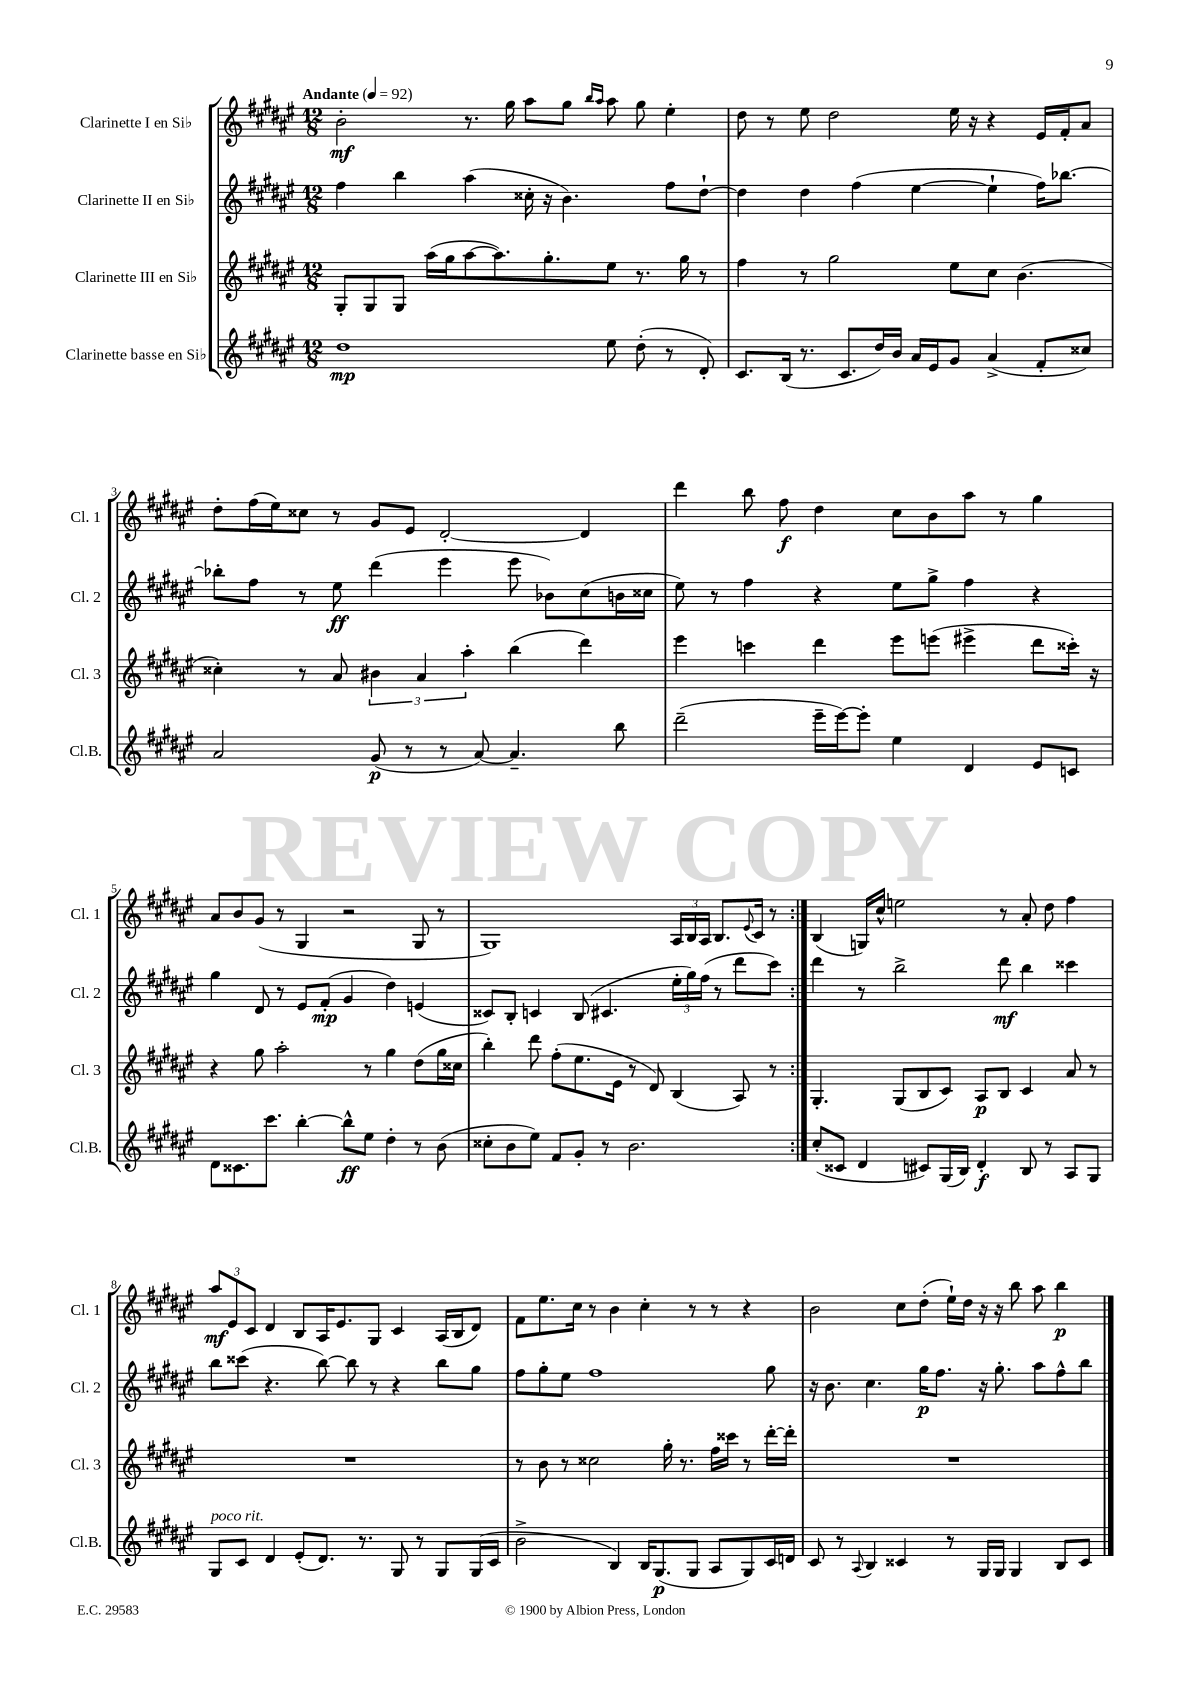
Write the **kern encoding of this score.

**kern	**dynam	**kern	**dynam	**kern	**dynam	**kern	**dynam
*part4	*part4	*part3	*part3	*part2	*part2	*part1	*part1
*staff4	*staff4	*staff3	*staff3	*staff2	*staff2	*staff1	*staff1
*I"Clarinette basse en Si♭	*	*I"Clarinette III en Si♭	*	*I"Clarinette II en Si♭	*	*I"Clarinette I en Si♭	*
*I'Cl.B.	*	*I'Cl. 3	*	*I'Cl. 2	*	*I'Cl. 1	*
*clefG2	*	*clefG2	*	*clefG2	*	*clefG2	*
*k[f#c#g#d#a#e#]	*	*k[f#c#g#d#a#e#]	*	*k[f#c#g#d#a#e#]	*	*k[f#c#g#d#a#e#]	*
*M12/8	*	*M12/8	*	*M12/8	*	*M12/8	*
*MM92	*	*MM92	*	*MM92	*	*MM92	*
=1	=1	=1	=1	=1	=1	=1	=1
!	!	!	!	!	!	!LO:TX:a:B:t=Andante	!
1dd#	mp	8G#'/L	.	4ff#\	.	2b'\	mf
.	.	8G#/	.	.	.	.	.
.	.	8G#/J	.	4bb\	.	.	.
.	.	(16aa#\LL	.	.	.	.	.
.	.	16gg#\J	.	.	.	.	.
.	.	[8aa#\	.	(4aa#\	.	8.r	.
.	.	8.aa#\])	.	.	.	.	.
.	.	.	.	.	.	16gg#\	.
.	.	.	.	16cc##X'\	.	8aa#\L	.
.	.	8.gg#'\	.	16r	.	.	.
.	.	.	.	4.b\)	.	8gg#\J	.
.	.	.	.	.	.	16qqbb/LL	.
.	.	.	.	.	.	16qqaa#/JJ	.
8ee#\	.	8ee#\J	.	.	.	8aa#\	.
(8dd#'\	.	8.r	.	.	.	8gg#\	.
8r	.	.	.	8ff#\L	.	4ee#'\	.
.	.	16gg#\	.	.	.	.	.
8d#'/)	.	8r	.	[8dd#`\J	.	.	.
=2	=2	=2	=2	=2	=2	=2	=2
8.c#/L	.	4ff#\	.	4dd#\]	.	8dd#\	.
.	.	.	.	.	.	8r	.
(16B/Jk	.	.	.	.	.	.	.
8.r	.	8r	.	4dd#\	.	8ee#\	.
.	.	2gg#\	.	.	.	2dd#\	.
8.c#/L	.	.	.	.	.	.	.
.	.	.	.	(4ff#\	.	.	.
16dd#/L)	.	.	.	.	.	.	.
16b/JJ	.	.	.	.	.	.	.
16a#/LL	.	.	.	[4ee#\	.	.	.
16e#/J	.	.	.	.	.	.	.
8g#/J	.	8ee#\L	.	.	.	16ee#\	.
.	.	.	.	.	.	16r	.
(4a#^/	.	8cc#\J	.	4ee#`\]	.	4r	.
.	.	(4.b\	.	.	.	.	.
8f#'/L	.	.	.	16ff#\KL)	.	16e#/LL	.
.	.	.	.	[8.bb-X\J	.	16f#'/J	.
8cc##X/J)	.	.	.	.	.	8a#/J	.
!!LO:LB:g=z
=3	=3	=3	=3	=3	=3	=3	=3
2a#/	.	4cc##X'\)	.	8bb-X'\L]	.	8dd#'\L	.
.	.	.	.	8ff#\J	.	(16ff#\L	.
.	.	.	.	.	.	16ee#\J)	.
.	.	8r	.	8r	.	8cc##X\J	.
.	.	8a#/	.	8ee#\	ff	8r	.
(8g#/	p	6b#X\	.	(4ddd#\	.	8g#/L	.
8r	.	.	.	.	.	8e#/J	.
.	.	6a#/	.	.	.	.	.
8r	.	.	.	4eee#\	.	[2d#'/	.
.	.	6aa#'\	.	.	.	.	.
[8a#/)	.	.	.	.	.	.	.
4.a#~/]	.	(4bb\	.	8eee#\	.	.	.
.	.	.	.	8b-X\L)	.	.	.
.	.	4ddd#\)	.	(8cc#\	.	4d#/]	.
8bb\	.	.	.	16bn\L	.	.	.
.	.	.	.	16cc##X\JJ	.	.	.
=4	=4	=4	=4	=4	=4	=4	=4
(2ddd#~\	.	4eee#\	.	8ee#\)	.	4ddd#\	.
.	.	.	.	8r	.	.	.
.	.	4cccn\	.	4ff#\	.	8bb\	.
.	.	.	.	.	.	8ff#\	f
16eee#~\LL	.	4ddd#\	.	4r	.	4dd#\	.
[16eee#\J)	.	.	.	.	.	.	.
8eee#'\J]	.	.	.	.	.	.	.
4ee#\	.	8eee#\L	.	8ee#\L	.	8cc#\L	.
.	.	(8eeen\J	.	8gg#^\J	.	8b\	.
4d#/	.	4eee#X^\	.	4ff#\	.	8aa#\J	.
.	.	.	.	.	.	8r	.
8e#/L	.	8ddd#\L	.	4r	.	4gg#\	.
8cn/J	.	16ccc##X'\Jk)	.	.	.	.	.
.	.	16r	.	.	.	.	.
!!LO:LB:g=z
=5	=5	=5	=5	=5	=5	=5	=5
8d#\L	.	4r	.	4gg#\	.	8a#/L	.
8.c##X\	.	.	.	.	.	8b/	.
.	.	8gg#\	.	8d#/	.	(8g#/J	.
8.ccc#\J	.	.	.	.	.	.	.
.	.	2aa#'\	.	8r	.	8r	.
[4bb'\	.	.	.	8e#/L	.	4G#/	.
.	.	.	.	(8f#'/J	mp	.	.
8bb^^\L]	ff	.	.	4g#/	.	2r	.
8ee#\J	.	8r	.	.	.	.	.
4dd#'\	.	4gg#\	.	4dd#\)	.	.	.
8r	.	(8dd#\L	.	(4en/	.	8G#/	.
(8b\	.	16gg#\L	.	.	.	8r	.
.	.	16cc##X\JJ	.	.	.	.	.
=6	=6	=6	=6	=6	=6	=6	=6
8cc##X'\L	.	4bb'\)	.	8c##X/L)	.	1G#)	.
8b\	.	.	.	8B'/J	.	.	.
8ee#\J)	.	8ddd#\	.	4cn/	.	.	.
8f#/L	.	(8ff#'\L	.	.	.	.	.
8g#'/J	.	8.ee#\	.	(8B/	.	.	.
8r	.	.	.	4.c#X/	.	.	.
.	.	16e#\Jk	.	.	.	.	.
2.b\	.	8r	.	.	.	.	.
.	.	8d#/)	.	.	.	.	.
.	.	(4B/	.	24ee#'\LL	.	24A#/LL	.
.	.	.	.	24gg#\)	.	24B/	.
.	.	.	.	(24ff#\JJ	.	24A#/JJ	.
.	.	.	.	8r	.	8.B/L	.
.	.	8A#/)	.	8ddd#\L	.	.	.
.	.	.	.	.	.	8qqe#/	.
.	.	.	.	.	.	16c#/Jk	.
.	.	8r	.	8ccc#\J)	.	8r	.
=7:|!	=7:|!	=7:|!	=7:|!	=7:|!	=7:|!	=7:|!	=7:|!
(8cc#'/L	.	4.G#'/	.	4ddd#\	.	(4B/	.
8c##X/J	.	.	.	.	.	.	.
4d#/	.	.	.	8r	.	16Gn/LL)	.
.	.	.	.	.	.	16cc#^^/JJ	.
.	.	(8G#/L	.	2bb^\	.	2een\	.
8c#X/L)	.	8B/	.	.	.	.	.
(16G#/L	.	8c#/J)	.	.	.	.	.
16B/JJ)	.	.	.	.	.	.	.
4d#'/	f	8A#/L	p	.	.	.	.
.	.	8B/J	.	8ddd#\	mf	8r	.
8B/	.	4c#/	.	4bb\	.	8a#'/	.
8r	.	.	.	.	.	8dd#\	.
8A#/L	.	8a#/	.	4ccc##X\	.	4ff#\	.
8G#/J	.	8r	.	.	.	.	.
!!LO:LB:g=z
=8	=8	=8	=8	=8	=8	=8	=8
!LO:TX:a:i:t=poco rit.	!	!	!	!	!	!	!
8G#/L	.	1.r	.	8bb\L	.	12aa#/L	mf
.	.	.	.	.	.	12e#/	.
8c#/J	.	.	.	(8ccc##X\J	.	.	.
.	.	.	.	.	.	12c#/J	.
4d#/	.	.	.	4.r	.	4d#/	.
(8e#'/L	.	.	.	.	.	8B/L	.
8.d#/J)	.	.	.	[8bb\)	.	16A#/K	.
.	.	.	.	.	.	8.e#/	.
.	.	.	.	8bb\]	.	.	.
8.r	.	.	.	.	.	.	.
.	.	.	.	8r	.	8G#/J	.
8G#/	.	.	.	4r	.	4c#/	.
8r	.	.	.	.	.	.	.
8G#/L	.	.	.	8bb\L	.	(16A#/LL	.
.	.	.	.	.	.	16B/J	.
(16G#/L	.	.	.	8gg#\J	.	8d#/J)	.
16c#/JJ	.	.	.	.	.	.	.
=9	=9	=9	=9	=9	=9	=9	=9
2b^\	.	8r	.	8ff#\L	.	8f#\L	.
.	.	8b\	.	8gg#'\	.	8.ee#\	.
.	.	8r	.	8ee#\J	.	.	.
.	.	.	.	.	.	16cc#\Jk	.
.	.	2cc##X\	.	1ff#	.	8r	.
4B/)	.	.	.	.	.	4b\	.
16B/KL	.	.	.	.	.	4cc#'\	.
(8.G#/	p	.	.	.	.	.	.
.	.	16gg#'\	.	.	.	.	.
.	.	8.r	.	.	.	.	.
8G#/J	.	.	.	.	.	8r	.
8A#/L	.	16ff#\LL	.	.	.	8r	.
.	.	16ccc##X\JJ	.	.	.	.	.
8G#/)	.	8r	.	.	.	4r	.
16c#/L	.	[16ddd#'\LL	.	8gg#\	.	.	.
16dn/JJ	.	16ddd#'\JJ]	.	.	.	.	.
=10	=10	=10	=10	=10	=10	=10	=10
8c#/	.	1.r	.	16r	.	2b\	.
.	.	.	.	8.b\	.	.	.
8r	.	.	.	.	.	.	.
8qqA#/	.	.	.	.	.	.	.
4B/	.	.	.	4.cc#\	.	.	.
4c##X/	.	.	.	.	.	8cc#\L	.
.	.	.	.	16gg#\KL	p	(8dd#'\J	.
.	.	.	.	8.ff#\J	.	.	.
8r	.	.	.	.	.	16ee#`\LL)	.
.	.	.	.	.	.	16dd#\JJ	.
16G#/LL	.	.	.	16r	.	16r	.
16G#/JJ	.	.	.	8.gg#'\	.	16r	.
4G#/	.	.	.	.	.	8bb\	.
.	.	.	.	8aa#\L	.	8aa#\	.
8B/L	.	.	.	8ff#^^\	.	4bb\	p
8c##/J	.	.	.	8bb\J	.	.	.
==	==	==	==	==	==	==	==
*-	*-	*-	*-	*-	*-	*-	*-
